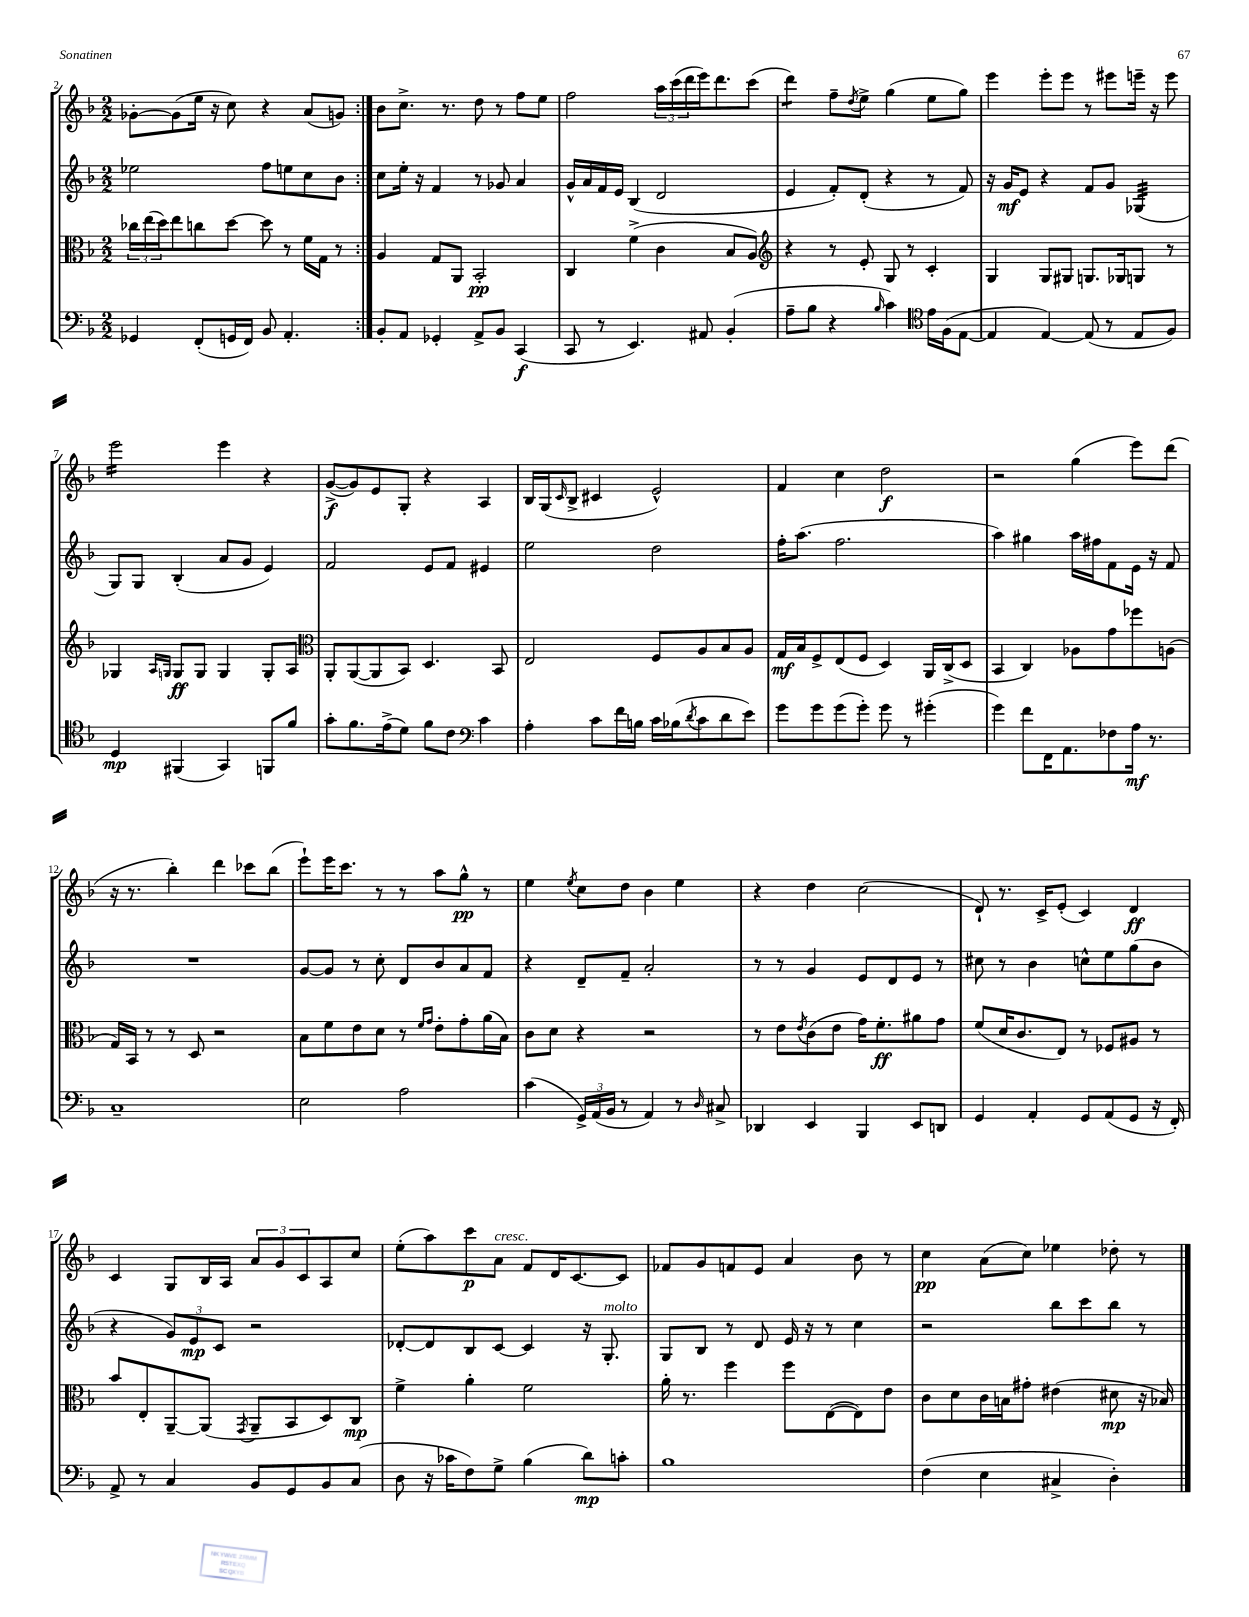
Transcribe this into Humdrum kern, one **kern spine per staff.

**kern	**kern	**kern	**kern
*staff4	*staff3	*staff2	*staff1
*clefF4	*clefC3	*clefG2	*clefG2
*k[b-]	*k[b-]	*k[b-]	*k[b-]
*M2/2	*M2/2	*M2/2	*M2/2
4GG-	24cc-	2ee-	[8g-'
.	(24ee	.	.
.	24dd)	.	.
.	8ee	.	(8g-]
(8FF'	8cc	.	16ee
.	.	.	16r
16GG	[8dd	.	8cc)
16FF)	.	.	.
8BB-	8dd]	8ff	4r
4.AA'	8r	8ee	.
.	16f	8cc	(8a
.	16G	.	.
.	8r	8b-	8g)
=:|!	=:|!	=:|!	=:|!
8BB-'	4A	8cc	8b-
8AA	.	16ee'	8.cc^
.	.	16r	.
4GG-'	8G	4f	.
.	.	.	8.r
.	8AA	.	.
8AA^	2BB-'	8r	8dd
8BB-	.	8g-	8r
(4CC	.	4a	8ff
.	.	.	8ee
=	=	=	=
8CC	4C	16g^^	2ff
.	.	16a	.
8r	.	16f	.
.	.	16e	.
4.EE)	(4f^	(4B-	.
.	4c	2d	24aa
.	.	.	(24ccc
.	.	.	24ddd
8AA#	.	.	16eee)
.	.	.	8.ddd
(4BB-'	8B-	.	.
.	8A)	.	(8ccc
=	=	=	=
*	*clefG2	*	*
8A~	4r	4e	4ddd)
8B-	.	.	.
4r	8r	8f')	8ff~
.	.	.	8qdd
.	8e'	(8d'	8ee^
16qqB-	.	.	.
4c)	8G	4r	(4gg
.	8r	.	.
*clefC4	*	*	*
16e	4c'	8r	8ee
(16F	.	.	.
[8E	.	8f)	8gg)
=	=	=	=
4E]	4G	16r	4eee
.	.	16g	.
.	.	8e	.
[4E)	8G	4r	8eee'
.	8G#	.	8eee
(8E]	8.G	8f	8r
8r	.	8g	8eee#
.	16G-	.	.
8E	8G	(4G-	16eee~
.	.	.	16r
8F)	8r	.	8eee
=	=	=	=
4D	4G-	8G)	2eee
.	.	8G	.
.	16qqA	.	.
.	16qqG	.	.
(4FF#	8G	(4B-'	.
.	8G	.	.
4GG)	4G	8a	4eee
.	.	8g	.
8FF	8G'	4e)	4r
8f	8A	.	.
=	=	=	=
*	*clefC3	*	*
8g'	8AA'	2f	([8g^
8.f	([8AA	.	8g])
.	8AA]	.	8e
(16e^	.	.	.
8d)	8BB-)	.	8G'
8f	4.D	8e	4r
8c	.	8f	.
*clefF4	*	*	*
4c	.	4e#	4A
.	8BB-	.	.
=	=	=	=
4A'	2E	2ee	16B-
.	.	.	(16G
.	.	.	16qqc
.	.	.	8B-^
8c	.	.	4c#
16f	.	.	.
16B	.	.	.
16c	8F	2dd	2e^^)
(16B-	.	.	.
8qd	.	.	.
8c	8A	.	.
8d	8B-	.	.
8e)	8A	.	.
=	=	=	=
8g	16G	16ff'	4f
.	16B-	(8.aa	.
8g	8F^	.	.
(8g	(8E	2.ff	4cc
8g')	8F	.	.
8g	4D)	.	2dd
8r	.	.	.
(4g#'	16AA	.	.
.	(16C^	.	.
.	8D	.	.
=	=	=	=
4g)	4BB-	4aa)	2r
8f	4C)	4gg#	.
16FF	.	.	.
8.AA	.	.	.
.	8A-	16aa	(4gg
.	.	16ff#	.
8F-	8g	8f	.
16A	8ff-	16e	8eee)
8.r	.	16r	.
.	(8A	8f	(8ddd
=	=	=	=
1C~	16G)	1r	16r
.	16BB-	.	8.r
.	8r	.	.
.	8r	.	4bb-')
.	8D	.	.
.	2r	.	4ddd
.	.	.	8ccc-
.	.	.	(8bb-
=	=	=	=
2E	8B-	[8g	8eee`)
.	8f	8g]	16eee
.	.	.	8.ccc
.	8e	8r	.
.	8d	8cc'	8r
2A	8r	8d	8r
.	16qqf	.	.
.	16qqg	.	.
.	8e'	8b-	8aa
.	8g'	8a	8gg^^
.	(16a	8f	8r
.	16B-)	.	.
=	=	=	=
(4c	8c	4r	4ee
.	8d	.	.
.	.	.	8qee
24GG^)	4r	8d~	8cc
(24AA	.	.	.
24BB-	.	.	.
8r	.	8f~	8dd
4AA)	2r	2a'	4b-
8r	.	.	4ee
16qqD	.	.	.
8C#^	.	.	.
=	=	=	=
4DD-	8r	8r	4r
.	8e	8r	.
.	8qe	.	.
4EE	(8c	4g	4dd
.	8e	.	.
4BBB-	16g)	8e	(2cc
.	8.f'	.	.
.	.	8d	.
8EE	8a#	8e	.
8DD	8g	8r	.
=	=	=	=
4GG	(8f	8cc#	8d`)
.	16d	8r	8.r
.	8.c	.	.
4AA'	.	4b-	.
.	.	.	16c^
.	8E)	.	(8e'
8GG	8r	8cc^^	4c)
(8AA	8F-	8ee	.
8GG	8A#	(8gg	4d
16r	8r	8b-	.
16FF')	.	.	.
=	=	=	=
8AA^	8b-	4r	4c
8r	8E'	.	.
4C	[8AA~	12g)	8G
.	.	12e	.
.	(8AA]	.	16B-
.	.	12c	.
.	.	.	16A
.	8qGG	.	.
8BB-	8AA~	2r	12a
.	.	.	12g
8GG	8BB-	.	.
.	.	.	12c
8BB-	8D)	.	8A
(8C	8C	.	8cc
=	=	=	=
8D	4f^	[8d-'	(8ee'
16r	.	8d-]	8aa)
16c-	.	.	.
8F)	4a'	8B-	8ccc
8G^	.	[8c	8a
(4B-	2f	4c]	8f
.	.	.	16d
.	.	.	[8.c
8d)	.	16r	.
.	.	8.G'	.
8c'	.	.	8c]
=	=	=	=
1B-	16a'	8G	8f-
.	8.r	.	.
.	.	8B-	8g
.	4ff	8r	8f
.	.	8d	8e
.	8ff	16e	4a
.	.	16r	.
.	([8E	8r	.
.	8E])	4cc	8b-
.	8e	.	8r
=	=	=	=
(4F	8c	2r	4cc
.	8d	.	.
4E	16c	.	(8a
.	16B	.	.
.	8g#'	.	8cc)
4C#^	(4e#	8bb-	4ee-
.	.	8ccc	.
4D')	8d#	8bb-	8dd-'
.	16r	8r	8r
.	16B-)	.	.
==	==	==	==
*-	*-	*-	*-
